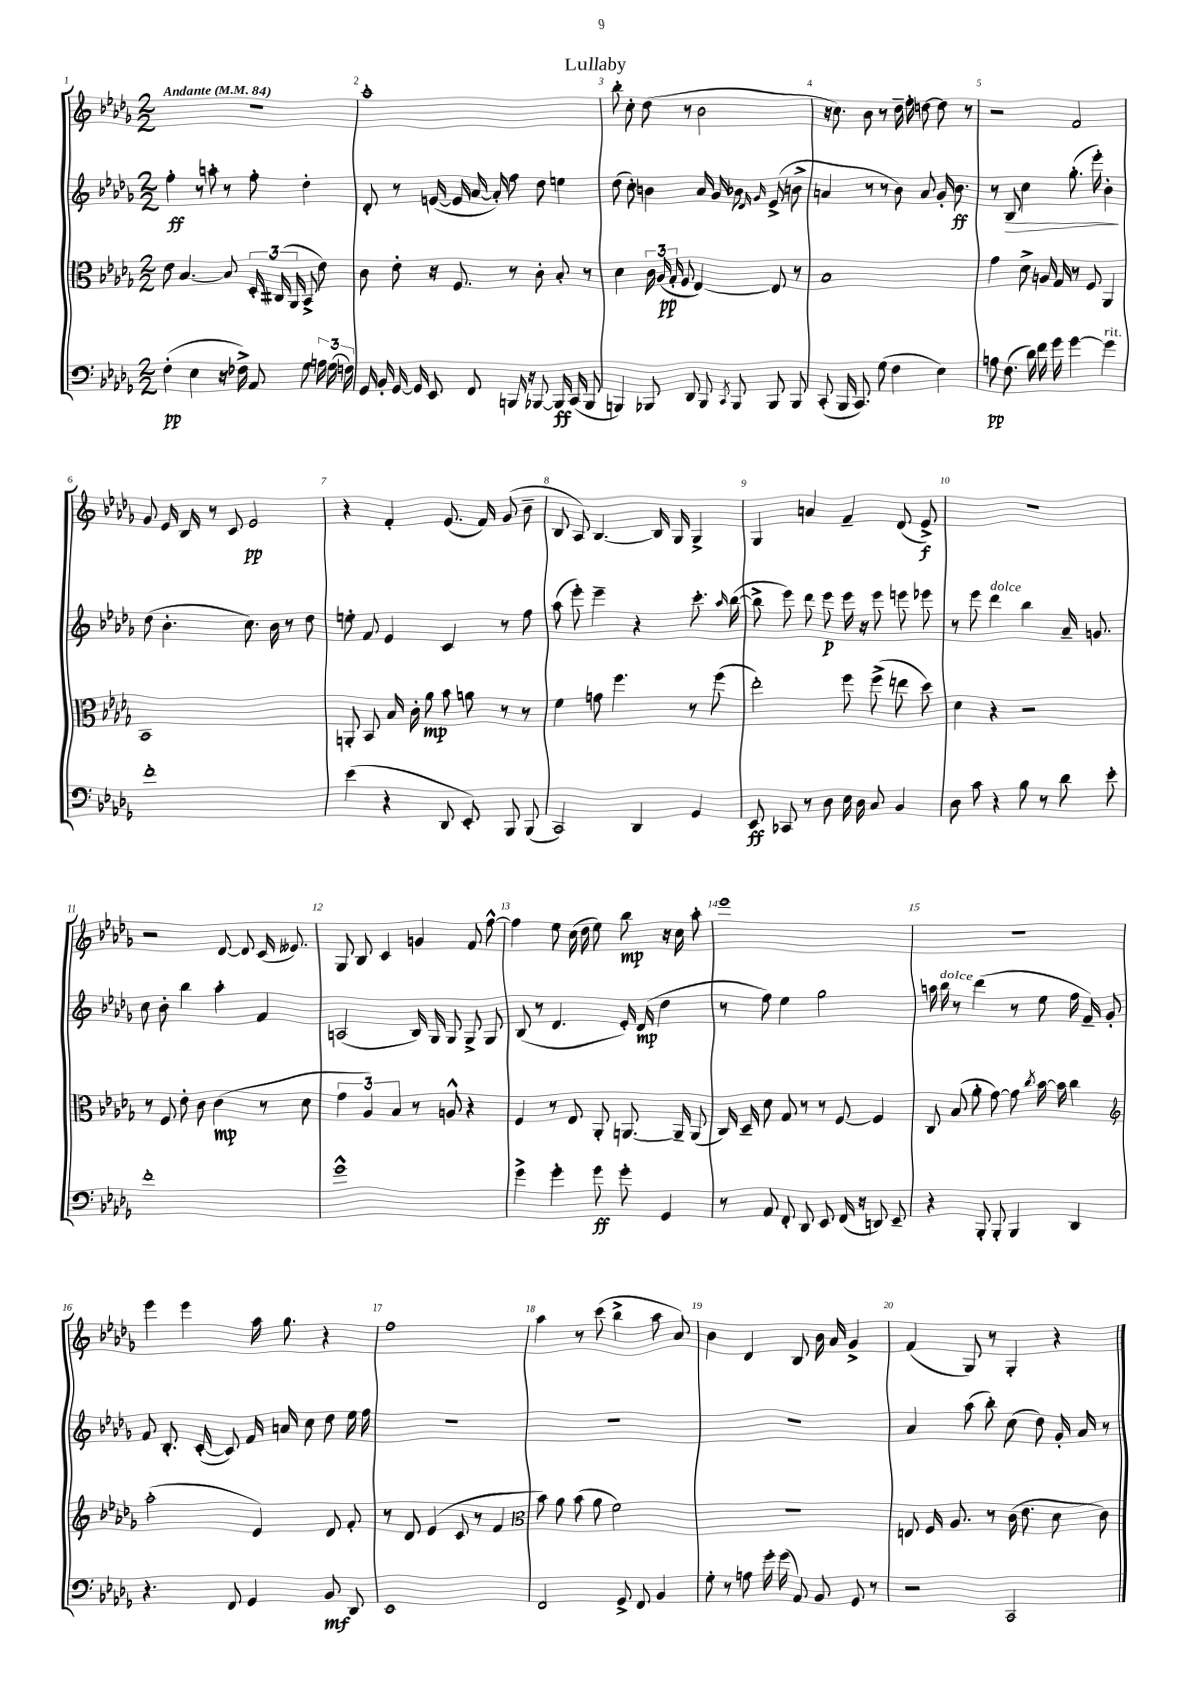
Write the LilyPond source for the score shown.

\header { title = "Lullaby" }
<<
\new StaffGroup <<
\new Staff = "s0" {
    \clef treble \key des \major \numericTimeSignature \time 2/2 \tempo "Andante" 4 = 84
    \autoBeamOff R1 |
    aes''1-. |
    bes''8-. c''8-. des''8( r8 bes'2 |
    r16 c''8.) bes'8 r8 des''16-- f''16-. d''8~ d''8 r8 |
    r2 f'2 |
    ges'8 ees'16 bes16 r8 c'8 ees'2\pp |
    r4 f'4-. ees'8.( f'16) ges'8( bes'8-- |
    bes8 aes8) bes4.~ bes16 ges16 ges4-> |
    ges4 a'4 f'4-- des'8( ees'8->\f) |
    R1 |
    r2 des'8~ des'8 c'16( eeses'8.) |
    ges8 bes8 c'4 g'4 f'8 f''8~-^ |
    f''4 ees''8 c''16( des''16 ees''8) bes''8\mp r16 c''16 aes''8-. |
    ees'''1 |
    R1 |
    ees'''4 ees'''4 aes''16 ges''8. r4 |
    f''1 |
    aes''4 r8 c'''8( bes''4-> aes''8 aes'8) |
    bes'4 des'4 bes8 bes'16 aes'16 ges'4-> |
    f'4( ges8) r8 ges4-. r4 \bar "|." |
}
\new Staff = "s1" {
    \clef treble \key des \major \numericTimeSignature \time 2/2
    \autoBeamOff f''4-.\ff r8 a''8-. r8 f''8-. des''4-. |
    des'8-. r8 e'16~( e'16 aes'16~ aes'16-.) f''8 des''8 e''4 |
    des''8( c''8-.) b'4 aes'16 ges'16 bes'8 \grace { des'16 ges'16 } ees'8->( b'8-> |
    a'4 r8 r8 bes'8) a'8 ges'16-. bes'8.\ff |
    r8 bes8\> c''4 ges''8.-.( ees'''16-.) bes'4-.\! |
    des''8( bes'4.-. c''8.) bes'16 r8 des''8 |
    e''8-. f'8 ees'4 c'4 r8 f''8 |
    aes''8( ees'''8-.) ees'''4-- r4 c'''8.-. \grace { aes''16 } bes''16~( |
    bes''8-> ees'''8) des'''8 ees'''8\p ees'''16 r16 ees'''8 e'''8 ees'''8 |
    r8 ees'''8 des'''4^\markup { \italic "dolce" } bes''4 aes'16-- g'8. |
    c''8 bes'8-. bes''4 aes''4-. f'4 |
    a2( bes16) ges16 ges8 ges8-> ges8 |
    bes8( r8 des'4. ees'16-.) des'16\mp( des''4 |
    r8 f''8) ees''4 ges''2 |
    a''16 bes''16^\markup { \italic "dolce" } r8 des'''4( r8 ees''8 f''16 f'16--) ges'8-. |
    f'8 bes8.-. c'16~-.( c'8) f'16 a'16 c''8 des''8 ees''16 f''16 |
    R1 |
    R1 |
    R1 |
    aes'4 aes''8( bes''8-.) c''8( des''8) ges'16-. aes'16 r8 \bar "|." |
}
\new Staff = "s2" {
    \clef alto \key des \major \numericTimeSignature \time 2/2
    \autoBeamOff ees'8 bes4.~ bes8 \tuplet 3/2 { des16-. cis16( aes,16 } bes,8-> ees'8) |
    c'8 ees'8-. r16 f8. r8 c'8-. bes8-. r8 |
    des'4 \tuplet 3/2 { c'16 aes16( ges16-.\pp } f8 ees4~) ees8 r8 |
    bes1 |
    ges'4 des'8-> a16 ges16 r8 f8 aes,4 |
    bes,1 |
    a,8-. bes,8 bes16 c'16-. aes'8\mp bes'8 a'8 r8 r8 |
    f'4 g'8 f''4. r8 f''8( |
    ees''2-.) f''8 f''8->( e''8 des''8) |
    des'4 r4 r2 |
    r8 f8 ees'8-. c'8 c'4\mp( r8 des'8 |
    \tuplet 3/2 { ges'4 aes4) bes4 } r8 a8-^ r4 |
    f4 r8 ees8 aes,8-. a,8.~ a,16-- a,8( |
    c16) des16-- des'8 ges8 r8 r8 f8~ f4 |
    c8 bes8( aes'8-. ges'8~) ges'8 \acciaccatura { c''8 } bes'16~ bes'16 c''4 |
    \clef treble aes''2-.( ees'4) des'8 f'8-. |
    r8 des'8 ees'4( c'8 r8 f'4 |
    \clef alto bes'8) aes'8 bes'8( aes'8 f'2) |
    R1 |
    e8 f16 aes8. r8 c'16( ees'8. des'8 c'8) \bar "|." |
}
\new Staff = "s3" {
    \clef bass \key des \major \numericTimeSignature \time 2/2
    \autoBeamOff f4-.\pp( ees4 r16 fes16->) aes,8 ges8 \tuplet 3/2 { a16 ges16( f16) } |
    ges,16 bes,16-. ges,16~ ges,16 ees,8 f,8 b,,16 r16 bes,,8~ bes,,16\ff c,16( bes,,8 |
    b,,4) bes,,8 des,8 bes,,8 \acciaccatura { c,8 } bes,,8 bes,,8 bes,,8 |
    c,8-.( bes,,16 c,8.) ges8( f4 ees4) |
    a8\pp f8.( des'16) f'16 ges'16 ges'4~ ges'4^\markup { \italic "rit." } |
    f'1-. |
    ees'4( r4 des,8 ees,8-.) bes,,8 bes,,8( |
    c,2) des,4 ges,4 |
    ees,8\ff ces,8 r8 des8 ees16 des16 c8 bes,4 |
    des8 c'8 r4 bes8 r8 des'8 ees'8-. |
    f'1-. |
    ges'1-^ |
    ges'4-> ges'4-. ges'8\ff ges'8-. ges,4 |
    r8 aes,8 f,8-. des,8 ees,8 f,16( r16 d,8) ees,8-- |
    r4 bes,,8-. bes,,8-. bes,,4 des,4 |
    r4. f,8 ges,4 bes,8\mf des,8 |
    ees,1 |
    f,2 ges,8-> f,8 bes,4 |
    ges8-. r8 a8 ges'16-. ges'16( aes,8) bes,8 ges,8 r8 |
    r2 c,2 \bar "|." |
}
>>
>>
\layout { \context { \Score \override BarNumber.break-visibility = ##(#f #t #t) barNumberVisibility = #all-bar-numbers-visible } }
